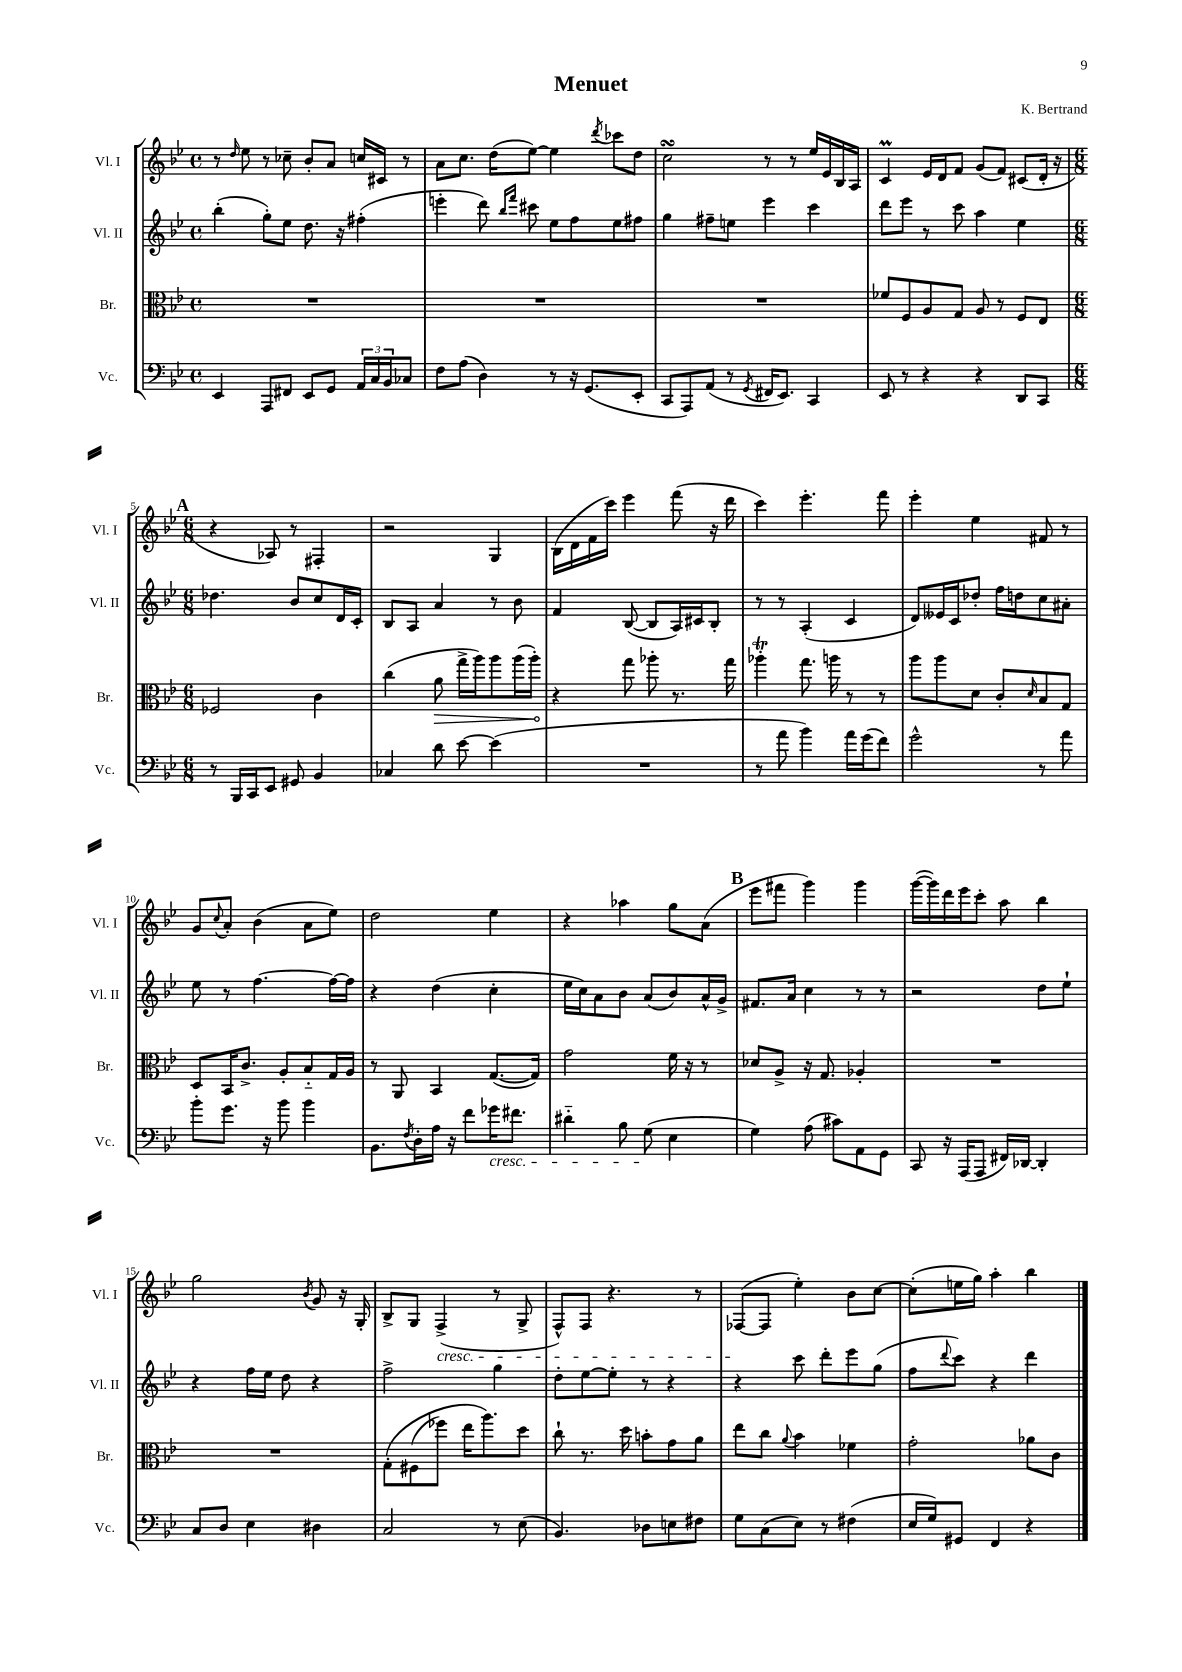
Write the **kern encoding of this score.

**kern	**kern	**dynam	**kern	**kern
*part4	*part3	*part3	*part2	*part1
*staff4	*staff3	*staff3	*staff2	*staff1
*I"Vc.	*I"Br.	*	*I"Vl. II	*I"Vl. I
*I'Vc.	*I'Br.	*	*I'Vl. II	*I'Vl. I
*clefF4	*clefC3	*	*clefG2	*clefG2
*k[b-e-]	*k[b-e-]	*	*k[b-e-]	*k[b-e-]
*M4/4	*M4/4	*	*M4/4	*M4/4
*met(c)	*met(c)	*	*met(c)	*met(c)
=1	=1	=1	=1	=1
4EE-/	1r	.	(4bb-'\	8r
.	.	.	.	16qqdd/
.	.	.	.	8ee-\
8AAA/L	.	.	8gg'\L)	8r
8FF#X/J	.	.	8ee-\J	8cc-X~\
8EE-/L	.	.	8.dd\	8b-'/L
8GG/J	.	.	.	8a/J
.	.	.	16r	.
24AA/LL	.	.	(4ff#X'\	16ccn/LL
24C/	.	.	.	.
.	.	.	.	16c#X/JJ
24BB-/J	.	.	.	.
8C-X/J	.	.	.	8r
=2	=2	=2	=2	=2
8F\L	1r	.	4eeen'\	8a\L
(8A\J	.	.	.	8.cc\J
4D\)	.	.	8ddd\)	.
.	.	.	.	(16dd\KL
.	.	.	16qqbb-/LL	.
.	.	.	16qqfff/JJ	.
.	.	.	8ccc#X\	[8ee-\J)
8r	.	.	8ee-\L	4ee-\]
16r	.	.	8ff\	.
(8.GG/L	.	.	.	.
.	.	.	.	8qddd/
.	.	.	8ee-\	8ccc-X\L
8EE-'/J	.	.	8ff#X\J	8dd\J
=3	=3	=3	=3	=3
8CC/L	1r	.	4gg\	2ccsSSS\
8AAA/)	.	.	.	.
(8AA/J	.	.	8ff#X~\L	.
8r	.	.	8een\J	.
8qGG/	.	.	.	.
16FF#X/KL	.	.	4eee-\	8r
8.EE-/J)	.	.	.	.
.	.	.	.	8r
4CC/	.	.	4ccc\	16ee-/LL
.	.	.	.	16e-/
.	.	.	.	16B-/
.	.	.	.	16A/JJ
=4	=4	=4	=4	=4
8EE-/	8f-X/L	.	8ddd\L	4cM/
8r	8F/	.	8eee-\J	.
4r	8A/	.	8r	16e-/LL
.	.	.	.	16d/J
.	8G/J	.	8ccc\	8f/J
4r	8A/	.	4aa\	(8g/L
.	8r	.	.	8f/J)
8DD/L	8F/L	.	4ee-\	(8c#X/L
8CC/J	8E-/J	.	.	16d'/Jk
.	.	.	.	16r
!!LO:LB:g=z
!!LO:REH:place=s1:t=A
=5	=5	=5	=5	=5
*M6/8	*M6/8	*	*M6/8	*M6/8
8r	2F-X/	.	4.dd-X\	4r
16BBB-/LL	.	.	.	.
16CC/J	.	.	.	.
8EE-/J	.	.	.	8A-X/)
8GG#X/	.	.	8b-/L	8r
4BB-/	4c\	.	8cc/	4F#X'/
.	.	.	16d/L	.
.	.	.	16c'/JJ	.
=6	=6	=6	=6	=6
4C-X/	(4cc\	.	8B-/L	2r
.	.	.	8A/J	.
!	!	!LO:HP:b	!	!
8d\	8a\	>	4a/	.
[8e-\	16gg^\LL	.	.	.
.	16aa\J)	.	.	.
(4e-\]	8aa\	.	8r	4G/
.	(16aa\L	.	8b-\	.
.	16aa'\JJ)	.	.	.
.	.	]	.	.
=7	=7	=7	=7	=7
2.r	4r	.	4f/	(16B-\LL
.	.	.	.	16d\
.	.	.	.	16f\
.	.	.	.	16ccc\JJ)
.	8gg\	.	([8B-/	4eee-\
.	8aa-X'\	.	8B-/L]	.
.	8.r	.	16A/L)	(8fff\
.	.	.	16c#X/J	.
.	.	.	8B-'/J	16r
.	16gg\	.	.	16ddd\
=8	=8	=8	=8	=8
8r	4aa-XT'\	.	8r	4ccc\)
8a\	.	.	8r	.
4b-\)	8.gg\	.	(4A'/	4.eee-'\
.	16aan\	.	.	.
16a\LL	8r	.	4c/	.
(16g\J	.	.	.	.
8f\J)	8r	.	.	8fff\
=9	=9	=9	=9	=9
2g^^\	8aa\L	.	8d/L)	4eee-'\
.	8aa\	.	16e--X/L	.
.	.	.	16c/J	.
.	8d\J	.	8dd-X'/J	4ee-\
.	8c'/L	.	16ff\LL	.
.	.	.	16ddn\J	.
.	16qqd/	.	.	.
8r	8B-/	.	8cc\	8f#X/
8a\	8G/J	.	8a#X'\J	8r
!!LO:LB:g=z
=10	=10	=10	=10	=10
8b-'\L	8D/L	.	8ee-\	8g/L
.	.	.	.	8qqcc/
8.g\J	16BB-/K	.	8r	8a'/J
.	8.c^/J	.	.	.
.	.	.	[4.ff\	(4b-\
16r	.	.	.	.
8b-\	8A'/L	.	.	.
4b-\	8B-/	.	.	8a\L
.	16G/L	.	16ff\LL_	8ee-\J)
.	16A/JJ	.	16ff\JJ]	.
=11	=11	=11	=11	=11
8.BB-\L	8r	.	4r	2dd\
.	8AA/	.	.	.
8qF/	.	.	.	.
16D'\L	.	.	.	.
16A\JJ	4BB-/	.	(4dd\	.
16r	.	.	.	.
8f\L	.	.	.	.
!LO:TX:b:i:t=cresc.	!	!	!	!
16g-X\K	([8.G/L	.	4cc'\	4ee-\
8.f#X\J	.	.	.	.
.	16G/Jk])	.	.	.
=12	=12	=12	=12	=12
4d#X\	2g\	.	16ee-\LL	4r
.	.	.	16cc\J)	.
.	.	.	8a\	.
8B-\	.	.	8b-\J	4aa-X\
(8G\	.	.	(8a/L	.
4E-\	16f\	.	8b-/)	8gg\L
.	16r	.	.	.
.	8r	.	16a^^/L	(8a\J
.	.	.	16g^/JJ	.
!!LO:REH:place=s1:t=B
=13	=13	=13	=13	=13
4G\)	8d-X/L	.	8.f#X/L	8eee-\L
.	8A^/J	.	.	8fff#X\J
.	.	.	16a/Jk	.
(8A\	16r	.	4cc\	4ggg\)
.	8.G/	.	.	.
8c#X\L)	.	.	.	.
8AA\	4A-X'/	.	8r	4ggg\
8GG\J	.	.	8r	.
=14	=14	=14	=14	=14
8CC/	2.r	.	2r	([16ggg\LL
.	.	.	.	16ggg\])
16r	.	.	.	16ddd\
(16AAA/KL	.	.	.	16eee-\J
8AAA/J	.	.	.	8ccc'\J
16FF#X/LL)	.	.	.	8aa\
[16DD-X/JJ	.	.	.	.
4DD-'/]	.	.	8dd\L	4bb-\
.	.	.	8ee-`\J	.
!!LO:LB:g=z
=15	=15	=15	=15	=15
8C/L	2.r	.	4r	2gg\
8D/J	.	.	.	.
4E-\	.	.	16ff\LL	.
.	.	.	16ee-\JJ	.
.	.	.	8dd\	.
.	.	.	.	8qb-/
4D#X\	.	.	4r	8g/
.	.	.	.	16r
.	.	.	.	16G'/
=16	=16	=16	=16	=16
2C/	(8G'\L	.	2ff^\	8B-^/L
.	(8F#X\	.	.	8G/J
!	!	!	!	!LO:TX:b:i:t=cresc.
.	8ff-X\J)	.	.	(4F^/
.	16ee-\KL	.	.	.
.	8.aa\)	.	.	.
8r	.	.	4gg\	8r
(8E-\	8dd\J	.	.	8G^/
=17	=17	=17	=17	=17
4.BB-/)	8cc`\	.	8dd'\L	8F^^/L)
.	8.r	.	[8ee-\	8F/J
.	.	.	8ee-'\J]	4.r
.	16dd\	.	.	.
8D-X\L	8bn'\L	.	8r	.
8En\	8g\	.	4r	.
8F#X\J	8a\J	.	.	8r
=18	=18	=18	=18	=18
8G\L	8ee-\L	.	4r	([8F-X/L
(8C\	8cc\J	.	.	8F-/J]
.	8qqa/	.	.	.
8E-\J)	4b-\	.	8ccc\	4ee-'\)
8r	.	.	8ddd'\L	.
(4F#X\	4f-X\	.	8eee-\	8b-\L
.	.	.	(8gg\J	[8cc\J
=19	=19	=19	=19	=19
16E-/LL	2g'\	.	8ff\L	(8cc'\L]
16G/J)	.	.	.	.
.	.	.	8qqddd/	.
8GG#X/J	.	.	8ccc\J)	16een\L
.	.	.	.	16gg\JJ)
4FF/	.	.	4r	4aa'\
4r	8a-X\L	.	4ddd\	4bb-\
.	8c\J	.	.	.
==	==	==	==	==
*-	*-	*-	*-	*-
